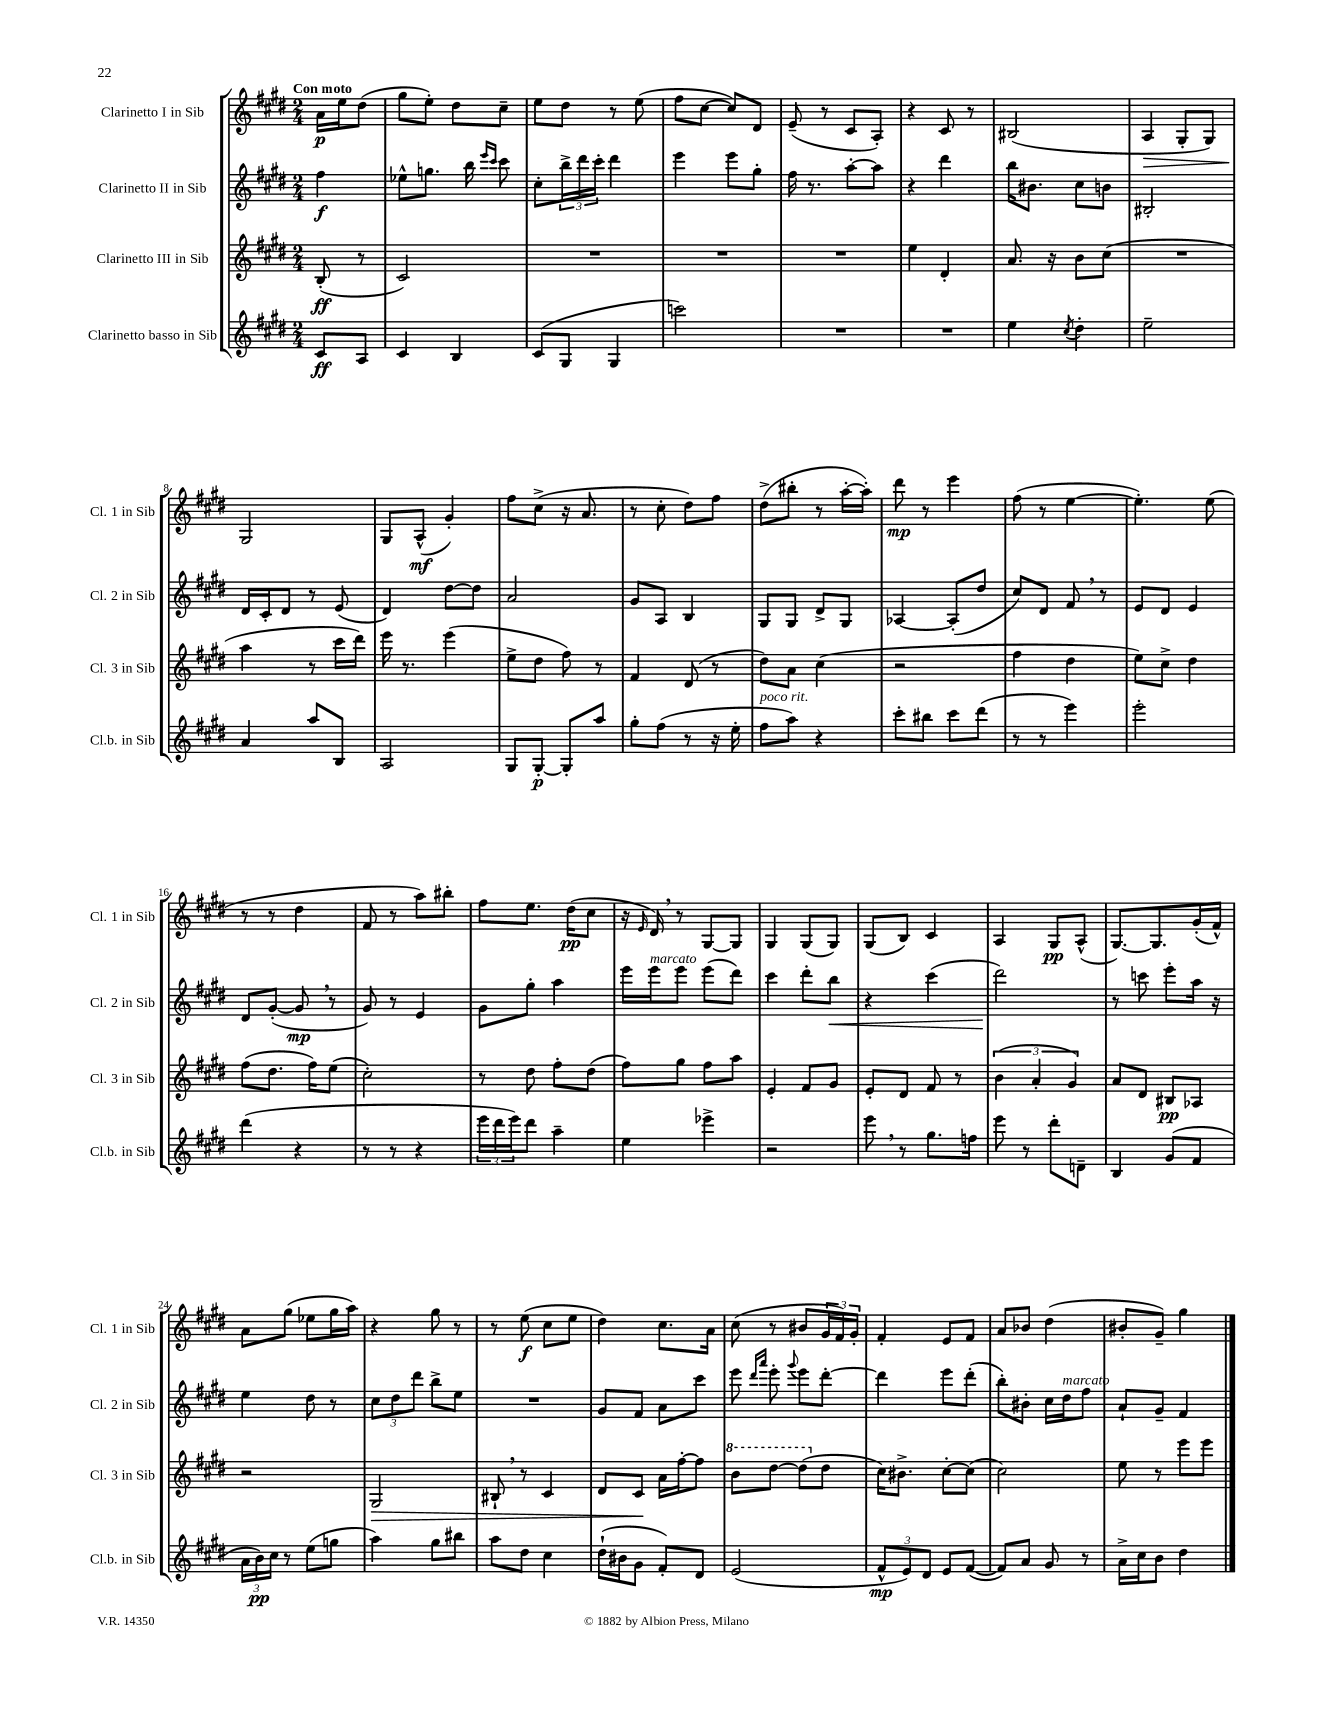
<<
\new StaffGroup <<
\new Staff = "s0" \with { instrumentName = "Clarinetto I in Sib" shortInstrumentName = "Cl. 1 in Sib" } {
    \clef treble \key e \major \numericTimeSignature \time 2/4 \partial 4 \tempo "Con moto"
    a'16\p e''16 dis''8( |
    gis''8 e''8-.) dis''8 cis''8-- |
    e''8 dis''8 r8 e''8( |
    fis''8 cis''8~ cis''8) dis'8 |
    e'8--( r8 cis'8 a8-.) |
    r4 cis'8 r8 |
    bis2( |
    a4\> gis8-. gis8) |
    gis2\! |
    gis8 a8-^\mf( gis'4-.) |
    fis''8 cis''8->( r16 a'8. |
    r8 cis''8-. dis''8) fis''8 |
    dis''8->( bis''8-. r8 a''16~-. a''16-.) |
    dis'''8\mp r8 e'''4 |
    fis''8( r8 e''4~ |
    e''4.-.) e''8( |
    r8 r8 dis''4 |
    fis'8 r8 a''8) bis''8-. |
    fis''8 e''8. dis''16\pp( cis''8 |
    r16 \grace { e'16 } dis'16) \breathe r8 gis8~ gis8 |
    gis4 gis8( gis8) |
    gis8( b8) cis'4 |
    a4 gis8\pp a8-^( |
    gis8.~) gis8. gis'16-.( fis'16-^) |
    a'8 gis''8( ees''8 gis''16 a''16) |
    r4 gis''8 r8 |
    r8 e''8\f( cis''8 e''8 |
    dis''4) cis''8. a'16 |
    cis''8( r8 bis'8 \tuplet 3/2 { gis'16 fis'16) gis'16-. } |
    fis'4-. e'8 fis'8 |
    a'8 bes'8 dis''4( |
    bis'8-. gis'8--) gis''4 \bar "|." |
}
\new Staff = "s1" \with { instrumentName = "Clarinetto II in Sib" shortInstrumentName = "Cl. 2 in Sib" } {
    \clef treble \key e \major \numericTimeSignature \time 2/4 \partial 4
    fis''4\f |
    ees''8-^ g''8. b''16 \grace { e'''16 cis'''16 } cis'''8 |
    cis''8-. \tuplet 3/2 { b''16-> dis'''16 cis'''16-. } dis'''4 |
    e'''4 e'''8 gis''8-. |
    fis''16 r8. a''8~-. a''8 |
    r4 dis'''4 |
    b''16 bis'8. cis''8 b'8 |
    bis2-. |
    dis'16 cis'16-. dis'8 r8 e'8( |
    dis'4) dis''8~ dis''8 |
    a'2 |
    gis'8 a8 b4 |
    gis8 gis8 dis'8-> gis8 |
    aes4~ aes8-.( dis''8 |
    cis''8) dis'8 fis'8 \breathe r8 |
    e'8 dis'8 e'4 |
    dis'8 gis'8~-.( gis'8\mp \breathe r8 |
    gis'8) r8 e'4 |
    gis'8 gis''8-. a''4 |
    e'''16 e'''16^\markup { \italic "marcato" } e'''8 e'''8( dis'''8) |
    cis'''4 dis'''8-. b''8\< |
    r4 cis'''4( |
    dis'''2\!) |
    r8 c'''8 e'''8-. a''16 r16 |
    e''4 dis''8 r8 |
    \tuplet 3/2 { cis''8 dis''8 dis'''8 } b''8-> e''8 |
    R2 |
    gis'8 fis'8 a'8 cis'''8 |
    e'''8 \grace { dis'''16 a'''16 } e'''8-. \appoggiatura { gis'''8 } e'''8 dis'''8~-. |
    dis'''4 e'''8 dis'''8-.( |
    b''8-.) bis'8-. cis''16 dis''16^\markup { \italic "marcato" } fis''8 |
    a'8-! gis'8-- fis'4 \bar "|." |
}
\new Staff = "s2" \with { instrumentName = "Clarinetto III in Sib" shortInstrumentName = "Cl. 3 in Sib" } {
    \clef treble \key e \major \numericTimeSignature \time 2/4 \partial 4
    b8-.\ff( r8 |
    cis'2) |
    R2 |
    R2 |
    R2 |
    e''4 dis'4-. |
    a'8. r16 b'8 cis''8( |
    R2 |
    a''4 r8 cis'''16 dis'''16) |
    e'''16 r8. e'''4( |
    e''8-> dis''8 fis''8) r8 |
    fis'4 dis'8( r8 |
    dis''8) a'8 cis''4( |
    r2 |
    fis''4 dis''4 |
    e''8) cis''8-> dis''4 |
    fis''8( dis''8. fis''16) e''8( |
    cis''2-.) |
    r8 dis''8 fis''8-. dis''8( |
    fis''8) gis''8 fis''8 a''8 |
    e'4-. fis'8 gis'8 |
    e'8-. dis'8 fis'8 r8 |
    \tuplet 3/2 { b'4( a'4-. gis'4) } |
    a'8 dis'8 bis8\pp aes8 |
    r2 |
    gis2\> |
    bis8-! \breathe r8 cis'4 |
    dis'8 cis'8\! a'16 fis''16~-. fis''8 |
    \ottava #1 b''8 dis'''8~ dis'''8( \ottava #0 dis''8 |
    cis''16) bis'8.-> cis''8~-. cis''8( |
    cis''2) |
    e''8 r8 e'''8 e'''8 \bar "|." |
}
\new Staff = "s3" \with { instrumentName = "Clarinetto basso in Sib" shortInstrumentName = "Cl.b. in Sib" } {
    \clef treble \key e \major \numericTimeSignature \time 2/4 \partial 4
    cis'8\ff a8 |
    cis'4 b4 |
    cis'8( gis8 gis4 |
    c'''2) |
    R2 |
    R2 |
    e''4 \acciaccatura { cis''8 } dis''4-. |
    e''2-- |
    a'4 a''8 b8 |
    a2 |
    gis8 gis8~-.\p gis8-. a''8 |
    gis''8-. fis''8( r8 r16 e''16-. |
    fis''8^\markup { \italic "poco rit." } a''8) r4 |
    cis'''8-. bis''8 cis'''8 dis'''8( |
    r8 r8 e'''4) |
    e'''2-. |
    dis'''4( r4 |
    r8 r8 r4 |
    \tuplet 3/2 { e'''16 dis'''16 e'''16) } dis'''8 a''4-- |
    e''4 ees'''4-> |
    r2 |
    e'''8 \breathe r8 gis''8. f''16 |
    e'''8 r8 dis'''8-. d'8-- |
    b4 gis'8( fis'8 |
    \tuplet 3/2 { a'16 b'16\pp) cis''16 } r8 e''8( g''8 |
    a''4) gis''8 bis''8 |
    a''8 dis''8 cis''4 |
    dis''16-!( bis'16 gis'8 fis'8-.) dis'8 |
    e'2( |
    \tuplet 3/2 { fis'8-^\mp e'8) dis'8 } e'8 fis'8~( |
    fis'8) a'8 gis'8 r8 |
    a'16-> cis''16 b'8 dis''4 \bar "|." |
}
>>
>>
